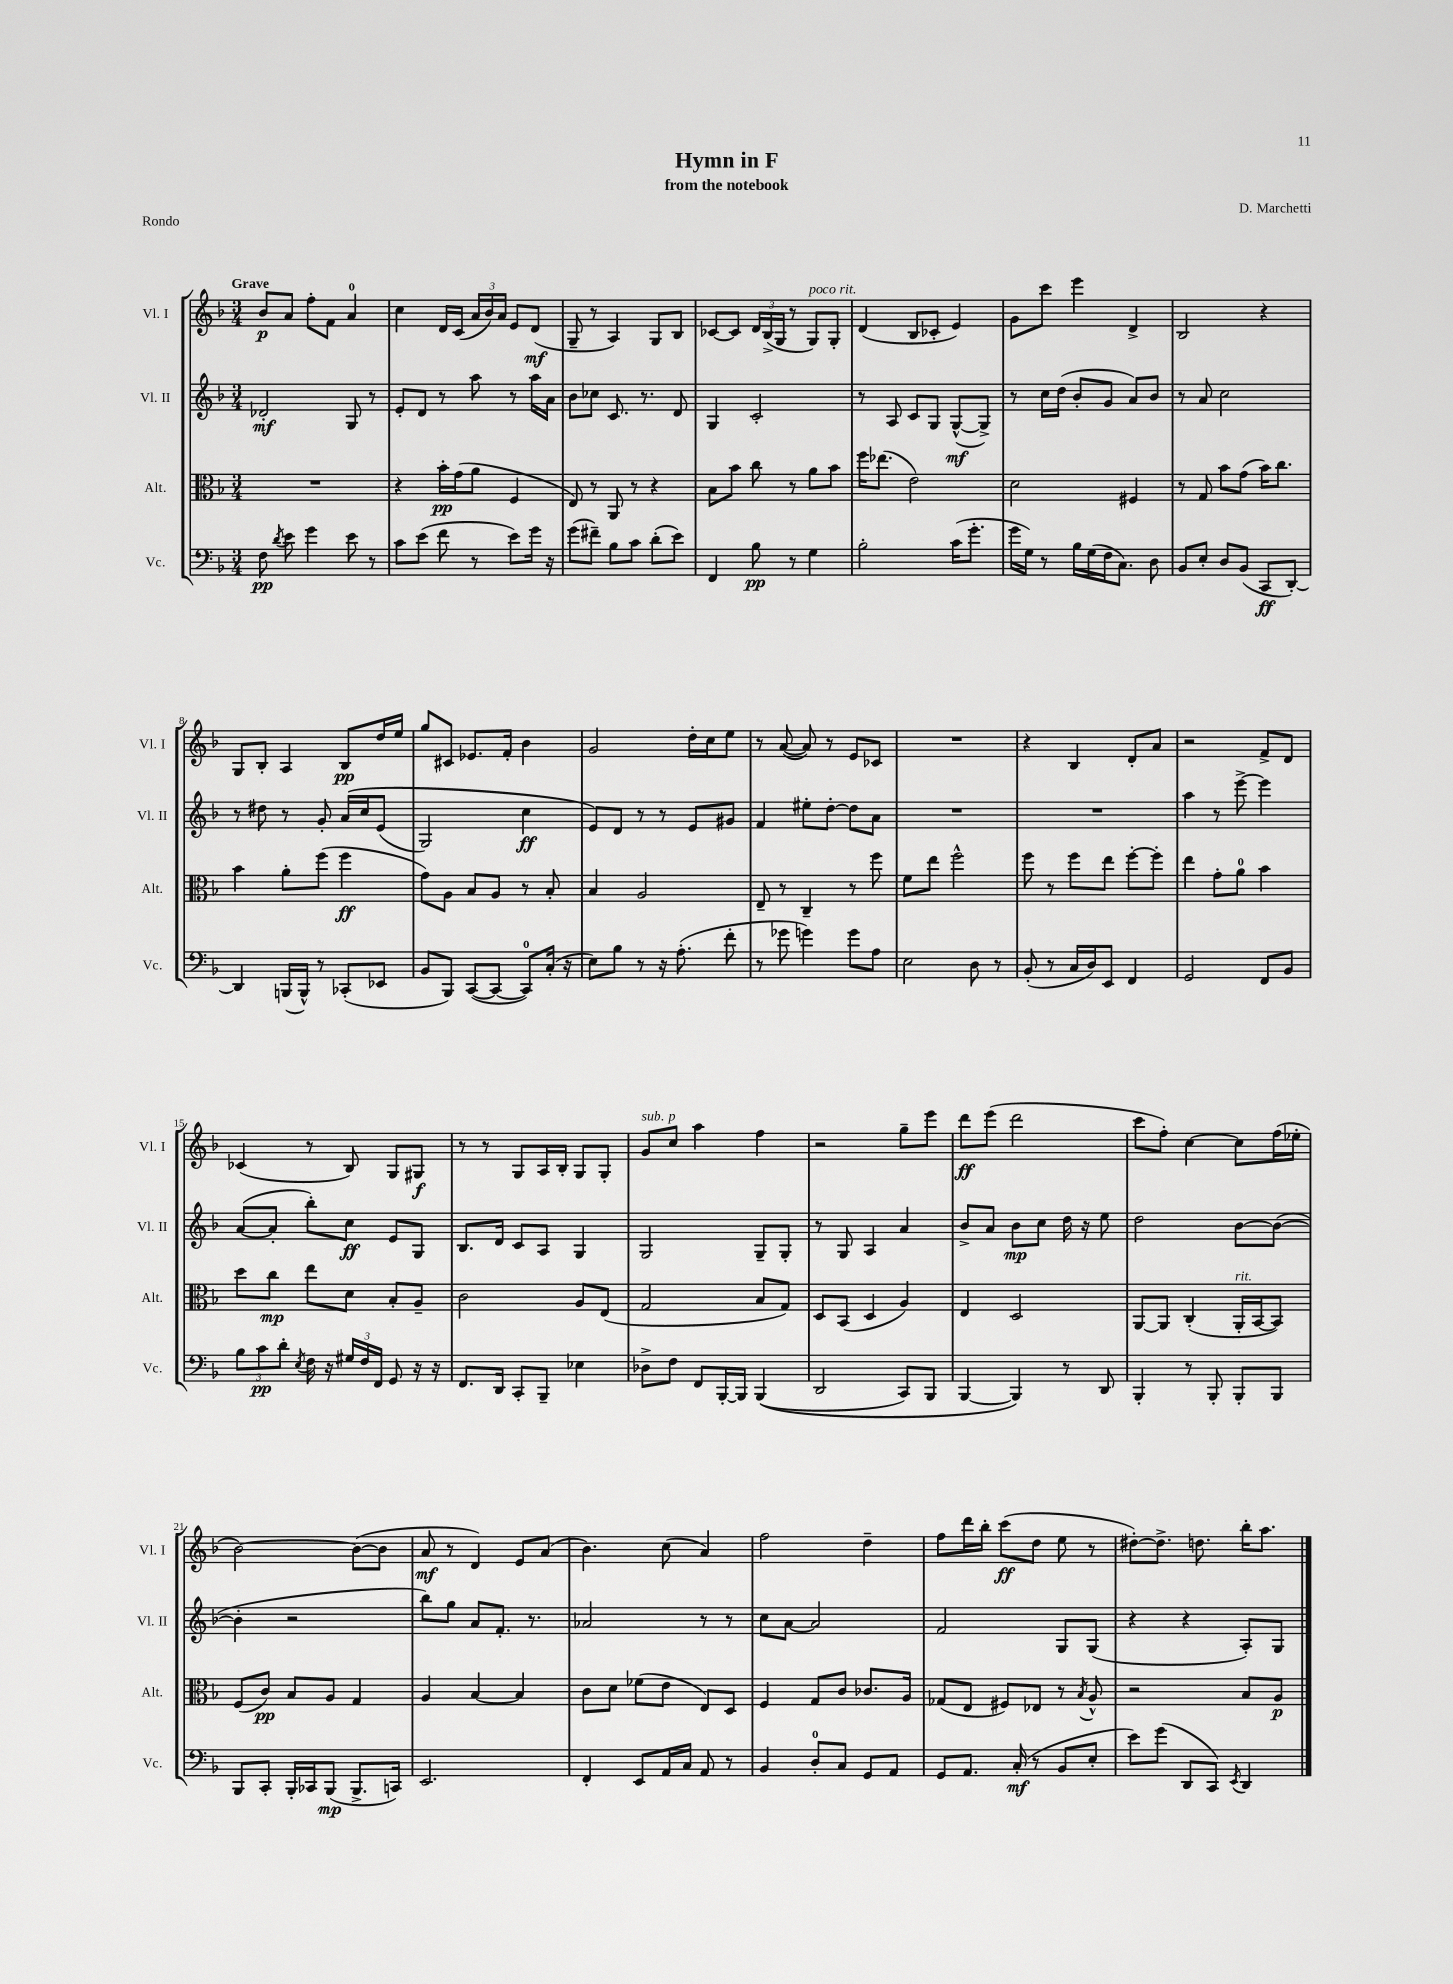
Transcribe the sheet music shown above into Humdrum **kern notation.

**kern	**kern	**kern	**kern
*staff4	*staff3	*staff2	*staff1
*clefF4	*clefC3	*clefG2	*clefG2
*k[b-]	*k[b-]	*k[b-]	*k[b-]
*M3/4	*M3/4	*M3/4	*M3/4
8F\	2.r	2d-'/	8b-/L
8qd/	.	.	.
8e\	.	.	8a/J
4g\	.	.	8ff'\L
.	.	.	8f\J
8e\	.	8G/	4a/
8r	.	8r	.
=	=	=	=
8c\L	4r	8e'/L	4cc\
(8e\J	.	8d/J	.
8f\	16b-'\LL	8r	16d/LL
.	(16g\J	.	(16c/JJ
8r	8a\J	8aa\	24a/LL
.	.	.	24b-/)
.	.	.	24a/JJ
8e\L)	4F/	8r	8e/L
16g\Jk	.	16aa\LL	(8d/J
16r	.	16a\JJ	.
=	=	=	=
(8g\L	8E/)	8b-\L	8G~/
8f#~\J)	8r	8cc-\J	8r
8B-\L	8AA/	8.c/	4A/)
8c\J	8r	.	.
.	.	8.r	.
(8d'\L	4r	.	8G/L
8e\J)	.	8d/	8B-/J
=	=	=	=
4FF/	8B-\L	4G/	[8c-/L
.	8b-\J	.	8c-/]J
8B-\	8cc\	2c'/	24d/LL
.	.	.	(24B-^/
.	.	.	24G/JJ
8r	8r	.	8r
4G\	8a\L	.	8G/L)
.	8b-\J	.	8G'/J
=	=	=	=
2B-'\	16ff\LK	8r	(4d/
.	(8.ee-\J	.	.
.	.	8A/	.
.	2e\)	8c/L	8B-/L
.	.	8G/J	8c-'/J
(16c\LK	.	([8G^^/L	4e/)
8.g'\J	.	.	.
.	.	8G^/]J)	.
=	=	=	=
16g\LL	2d\	8r	8g\L
16G\JJ)	.	.	.
8r	.	16cc\LL	8ccc\J
.	.	(16dd\JJ	.
16B-\LL	.	8b-'/L	4eee\
(16G\	.	.	.
16F\J	.	8g/J	.
8.C\J)	.	.	.
.	4F#/	8a/L)	4d^/
8D\	.	8b-/J	.
=	=	=	=
8BB-/L	8r	8r	2B-/
8E'/J	8G/	8a/	.
8D/L	8b-\L	2cc\	.
(8BB-/J	(8g\J	.	.
8CC/L	16b-\LK)	.	4r
.	8.cc\J	.	.
[8DD'/J)	.	.	.
=	=	=	=
4DD/]	4b-\	8r	8G/L
.	.	8dd#\	8B-'/J
(16BBB/LL	8a'\L	8r	4A/
16BBB^^/JJ)	.	.	.
8r	(8ff\J	8g'/	.
(8CC-'/L	4ff\	&(16a/LL	8B-/L
.	.	16cc/J	.
8EE-/J	.	(8e/J	16dd/L
.	.	.	16ee/JJ
=	=	=	=
8BB-/L	8g\L)	2G/)	8gg/L
8BBB-/J)	8A\J	.	8c#/J
([8CC/L	8B-/L	.	8.e-/L
8CC/_J	8A/J	.	.
.	.	.	16f'/Jk
8CC/]L)	8r	4cc\	4b-\
(16C'/Jk	8B-'/	.	.
16r	.	.	.
=	=	=	=
8E\L)	4B-/	8e/L&)	2g/
8B-\J	.	8d/J	.
8r	2A/	8r	.
16r	.	8r	.
(8.A'\	.	.	.
.	.	8e/L	16dd'\LL
.	.	.	16cc\J
8f'\	.	8g#/J	8ee\J
=	=	=	=
8r	8E~/	4f/	8r
8g-\	8r	.	([8a/
4g\)	4C~/	8ee#'\L	8a/])
.	.	[8dd'\J	8r
8g\L	8r	8dd\]L	8e/L
8A\J	8ff\	8a\J	8c-/J
=	=	=	=
2E\	8f\L	2.r	2.r
.	8ee\J	.	.
.	2ff^^\	.	.
8D\	.	.	.
8r	.	.	.
=	=	=	=
(8BB-'/	8ff\	2.r	4r
8r	8r	.	.
16C/LL	8ff\L	.	4B-/
16D/J)	.	.	.
8EE/J	8ee\J	.	.
4FF/	[8ff'\L	.	8d'/L
.	8ff'\]J	.	8a/J
=	=	=	=
2GG/	4ee\	4aa\	2r
.	8g'\L	8r	.
.	8a\J	[8eee^\	.
8FF/L	4b-\	4eee\]	8f^/L
8BB-/J	.	.	8d/J
=	=	=	=
12B-\L	8dd\L	([8a/L	(4c-/
12c\	.	.	.
.	8cc\J	8a'/]J	.
12d'\J	.	.	.
8qE/	.	.	.
16F\	8ee\L	8bb-'\L)	8r
16r	.	.	.
24G#/LL	8d\J	8cc\J	8B-/)
24F/	.	.	.
24FF/JJ	.	.	.
8GG/	8B-'/L	8e/L	8G/L
16r	8A~/J	8G/J	8G#/J
16r	.	.	.
=	=	=	=
8.FF/L	2c\	8.B-/L	8r
.	.	.	8r
16DD/Jk	.	16d/Jk	.
8CC'/L	.	8c/L	8G/L
8BBB-~/J	.	8A/J	16A/L
.	.	.	16B-'/JJ
4E-\	8A/L	4G/	8G/L
.	(8E/J	.	8G'/J
=	=	=	=
8D-^\L	2G/	2G/	8g/L
8F\J	.	.	8cc/J
8FF/L	.	.	4aa\
[16BBB-'/L	.	.	.
16BBB-/]JJ	.	.	.
&((4BBB-/	8B-/L	8G~/L	4ff\
.	8G/J)	8G'/J	.
=	=	=	=
2DD/	8D/L	8r	2r
.	(8BB-/J	8G/	.
.	4D/	4A/	.
8CC/L)	4A/)	4a/	8gg~\L
8BBB-/J	.	.	8eee\J
=	=	=	=
[4BBB-/	4E/	8b-^/L	8ddd\L
.	.	8a/J	(8eee\J
4BBB-/]&)	2D/	8b-\L	2ddd\
.	.	8cc\J	.
8r	.	16dd\	.
.	.	16r	.
8DD/	.	8ee\	.
=	=	=	=
4BBB-'/	[8AA/L	2dd\	8ccc\L
.	8AA/]J	.	8ff'\J)
8r	(4C'/	.	[4cc\
8BBB-'/	.	.	.
8BBB-'/L	16AA'/LL	[8b-\L	8cc\]L
.	[16BB-/J	.	.
8BBB-/J	8BB-/]J)	(8b-\_J	(16ff\L
.	.	.	16ee-'\JJ
=	=	=	=
8BBB-/L	(8F/L	4b-'\]	[2b-\)
8CC'/J	8c/J)	.	.
16BBB-'/LL	8B-/L	2r	.
16CC-/J	.	.	.
(8BBB-/J	8A/J	.	.
8.BBB-^/L	4G/	.	(8b-\_L
.	.	.	8b-\]J
16CC/Jk)	.	.	.
=	=	=	=
2.EE/	4A/	8bb-\L)	8a/
.	.	8gg\J	8r
.	[4B-/	8a/L	4d/)
.	.	8.f'/J	.
.	4B-/]	.	8e/L
.	.	8.r	.
.	.	.	(8a/J
=	=	=	=
4FF'/	8c\L	2a-/	4.b-\)
.	8d\J	.	.
8EE/L	(8f-\L	.	.
16AA/L	8e\J	.	(8cc\
16C/JJ	.	.	.
8AA/	8E/L)	8r	4a/)
8r	8D/J	8r	.
=	=	=	=
4BB-/	4F/	8cc\L	2ff\
.	.	[8a\J	.
8D'/L	8G/L	2a/]	.
8C/J	8c/J	.	.
8GG/L	8.c-/L	.	4dd~\
8AA/J	.	.	.
.	16A/Jk	.	.
=	=	=	=
8GG/L	(8G-/L	2f/	8ff\L
8.AA/J	8E/J	.	16ddd\L
.	.	.	16bb-'\JJ
.	8F#/L)	.	(8ccc\L
(16C'/	.	.	.
8r	8E-/J	.	8dd\J
8BB-/L	8r	8G/L	8ee\
.	8qB-/	.	.
8E'/J	8A^^/	(8G/J	8r
=	=	=	=
8e\L)	2r	4r	[8dd#'\L)
(8g\J	.	.	8.dd#^\]J
8DD/L	.	4r	.
.	.	.	8.dd\
8CC/J)	.	.	.
8qEE/	.	.	.
4DD/	8B-/L	8A'/L)	16bb-'\LK
.	.	.	8.aa\J
.	8A/J	8G/J	.
==	==	==	==
*-	*-	*-	*-
